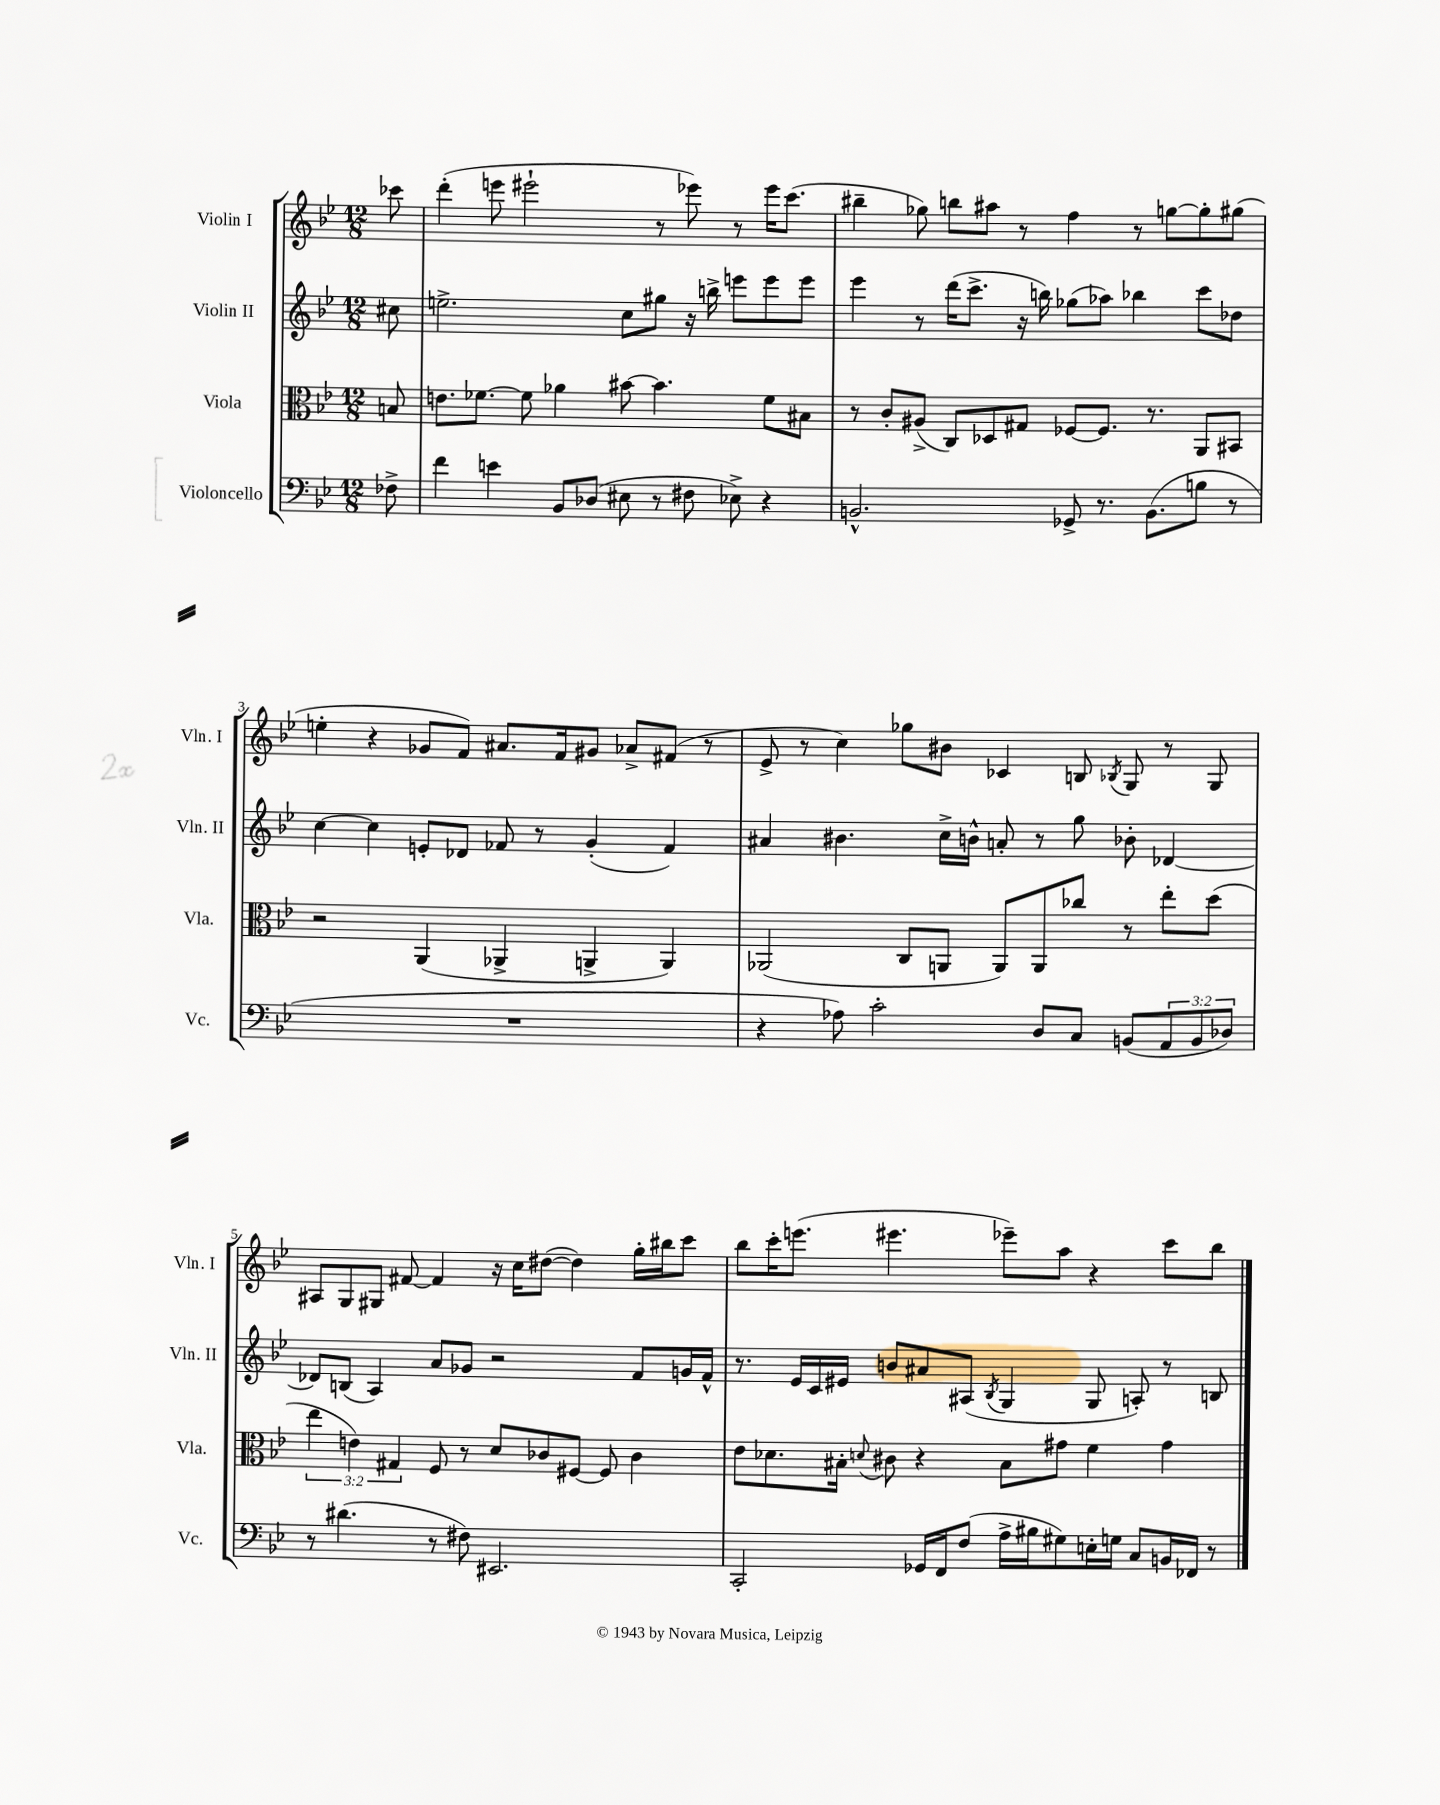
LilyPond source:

<<
\new StaffGroup <<
\new Staff = "s0" \with { instrumentName = "Violin I" shortInstrumentName = "Vln. I" } {
    \clef treble \key bes \major \numericTimeSignature \time 12/8 \partial 8
    ces'''8 |
    d'''4-.( e'''8 eis'''2-! r8 ees'''8) r8 ees'''16 c'''8.( |
    bis''4-- ges''8) b''8 ais''8 r8 f''4 r8 g''8~ g''8-. gis''8( |
    e''4-. r4 ges'8 f'8) ais'8. f'16 gis'8 aes'8-> fis'8( r8 |
    ees'8-> r8 c''4) ges''8 bis'8 ces'4 b8 \acciaccatura { bes8 } g8 r8 g8 |
    ais8 g8 gis8 fis'8~ fis'4 r16 c''16 dis''8~( dis''4) g''16-. bis''16 c'''8 |
    bes''8 c'''16-. e'''8.( eis'''4. ees'''8--) a''8 r4 c'''8 bes''8 \bar "|." |
}
\new Staff = "s1" \with { instrumentName = "Violin II" shortInstrumentName = "Vln. II" } {
    \clef treble \key bes \major \numericTimeSignature \time 12/8 \partial 8
    cis''8 |
    e''2.-> c''8 gis''8 r16 b''16-> e'''8 e'''8 e'''8 |
    ees'''4 r8 d'''16( c'''8.-> r16 b''16) ges''8( aes''8) bes''4 c'''8 des''8 |
    c''4~ c''4 e'8-. des'8 fes'8 r8 g'4-.( fes'4) |
    ais'4 bis'4. c''16-> b'16-^ a'8-. r8 g''8 bes'8-. des'4~ |
    des'8 b8( a4) a'8 ges'8 r2 f'8 g'16 f'16-^ |
    r8. ees'16 c'16 eis'16 b'8 ais'8 ais8( \acciaccatura { bes8 } g4 g8 a8-.) r8 b8 \bar "|." |
}
\new Staff = "s2" \with { instrumentName = "Viola" shortInstrumentName = "Vla." } {
    \clef alto \key bes \major \numericTimeSignature \time 12/8 \override Staff.TupletNumber.text = #tuplet-number::calc-fraction-text \partial 8
    b8 |
    e'8. fes'8.~ fes'8 aes'4 bis'8~ bis'4. fes'8 bis8 |
    r8 c'8-. ais8->( c8) des8 gis8 fes8~ fes8. r8. a,8 bis,8 |
    r2 a,4( aes,4-> a,4-> a,4) |
    aes,2( c8 a,8 a,8) a,8 ces''8 r8 ees''8-. d''8( |
    \tuplet 3/2 { ees''4 e'4) gis4 } f8 r8 d'8 ces'8 fis8~ fis8 ces'4 |
    ees'8 des'8. bis16-. \appoggiatura { d'8 } cis'8 r4 bis8 gis'8 f'4 gis'4 \bar "|." |
}
\new Staff = "s3" \with { instrumentName = "Violoncello" shortInstrumentName = "Vc." } {
    \clef bass \key bes \major \numericTimeSignature \time 12/8 \override Staff.TupletNumber.text = #tuplet-number::calc-fraction-text \partial 8
    fes8-> |
    f'4 e'4 bes,8 des8( eis8 r8 fis8 ees8->) r4 |
    b,2.-^ ges,8-> r8. b,8.( b8 r8 |
    R1. |
    r4 aes8) c'2-. d8 c8 b,8( \tuplet 3/2 { a,8 b,8 des8) } |
    r8 dis'4.( r8 fis8) eis,2. |
    c,2-. ges,16 f,16 f8( a16-> bis16 gis8) e16-. g16 c8 b,16 fes,16 r8 \bar "|." |
}
>>
>>
